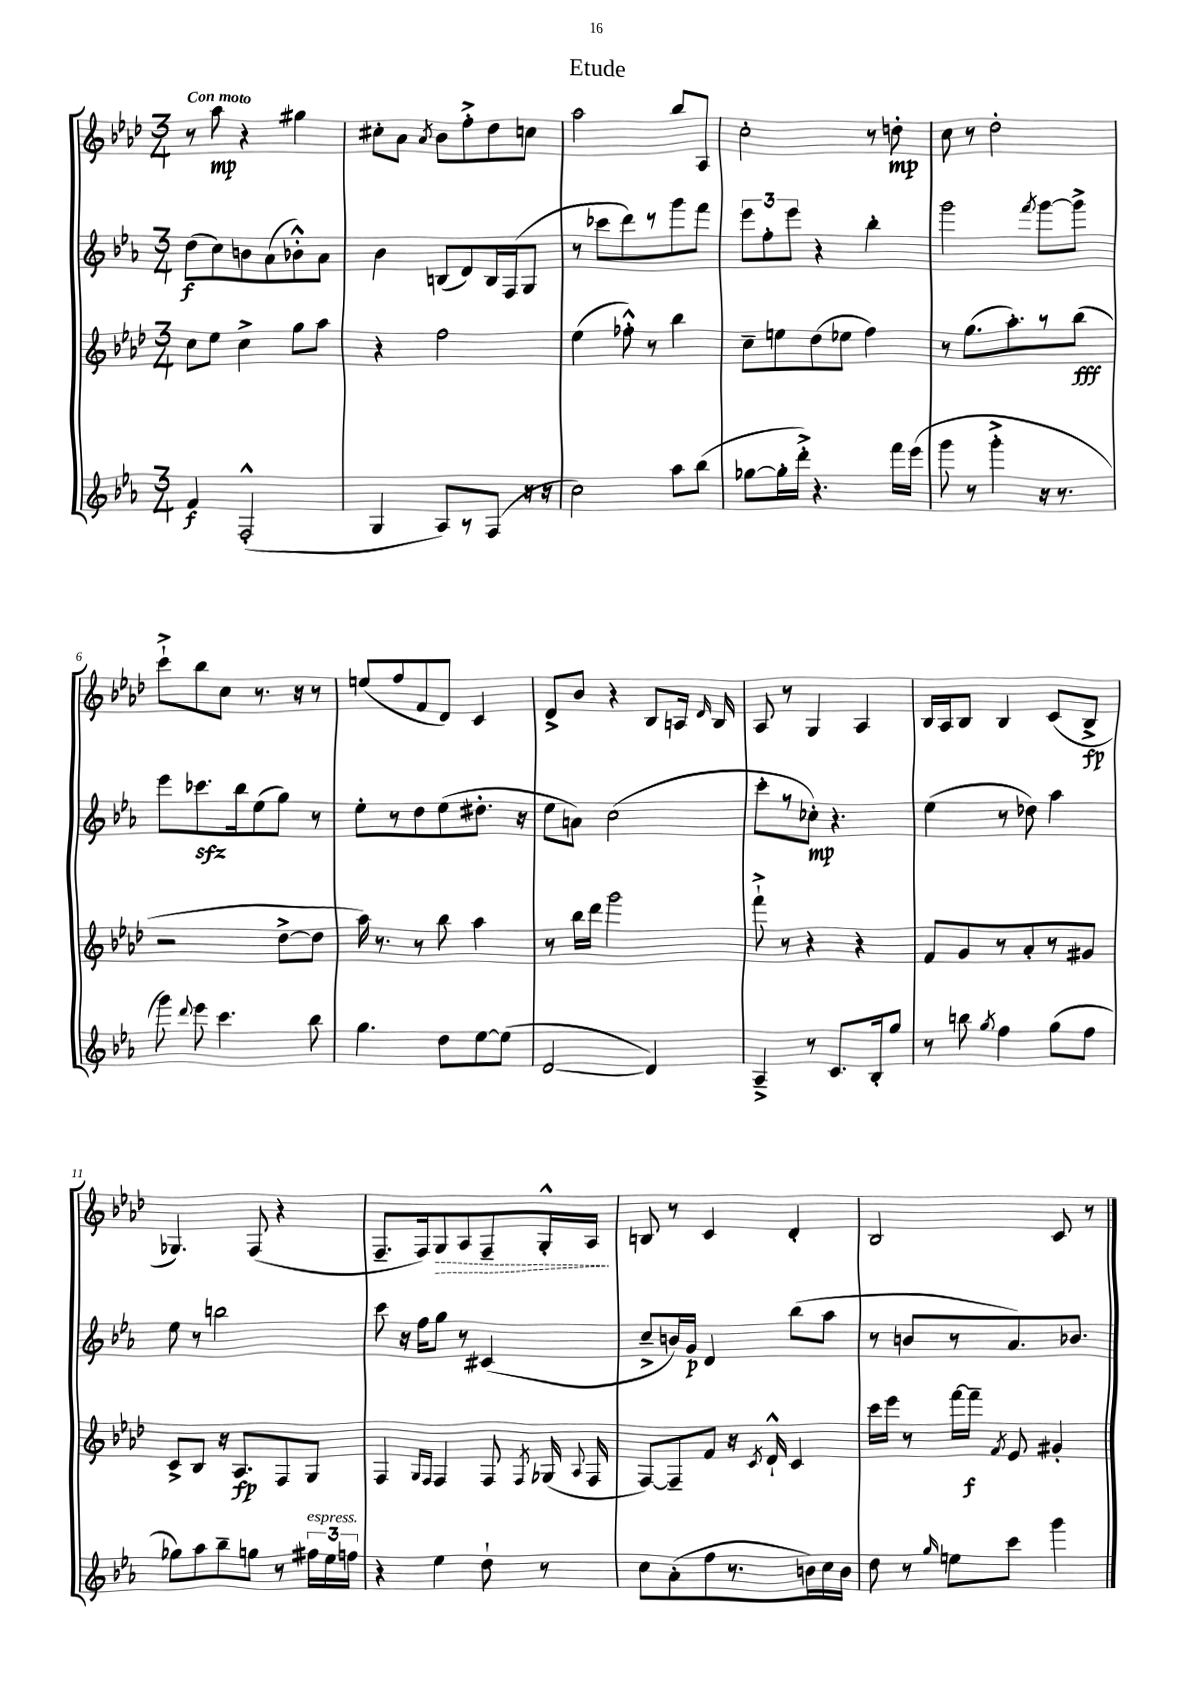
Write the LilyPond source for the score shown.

\header { title = "Etude" }
<<
\new StaffGroup <<
\new Staff = "s0" {
    \clef treble \key aes \major \numericTimeSignature \time 3/4 \tempo "Con moto"
    \autoBeamOff r8 aes''8\mp r4 gis''4 |
    cis''8[-. aes'8] \acciaccatura { aes'8 } bes'8[ f''8-.-> des''8 c''8] |
    aes''2 bes''8[ aes8] |
    c''2-. r8 d''8-.\mp |
    c''8 r8 des''2-. |
    c'''8[-!-> bes''8 c''8] r8. r16 r8 |
    e''8[( f''8 f'8 des'8]) c'4 |
    des'8[-> bes'8] r4 bes8[ a16] \grace { des'16 } bes16 |
    aes8 r8 g4 aes4 |
    bes16[ aes16 bes8] bes4 c'8[( bes8]->\fp |
    ges4.) f8( r4 |
    f8.[-- f16) \once \override Hairpin.style = #'dashed-line g8\> aes8 f8-- g16-.-^ aes16]\! |
    b8 r8 c'4 des'4-. |
    bes2 c'8 r8 \bar "|." |
}
\new Staff = "s1" {
    \clef treble \key ees \major \numericTimeSignature \time 3/4
    \autoBeamOff d''8[\f( c''8) b'8 aes'8( bes'8-.-^) aes'8] |
    bes'4 b8[( d'8) b16 f16( g8] |
    r8 ces'''8[ d'''8) r8 g'''8 f'''8] |
    \tuplet 3/2 { ees'''8[ f''8-. ees'''8] } r4 bes''4-. |
    g'''2 \acciaccatura { f'''8 } g'''8[~ g'''8]-> |
    ees'''8[ ces'''8.\sfz bes''16 ees''8( g''8]) r8 |
    ees''8[-. r8 d''8 ees''8( dis''8.]-. r16 |
    ees''8[ a'8]) c''2( |
    c'''8[-. r8 ces''8]-.\mp) r4. |
    ees''4( r8 des''8) aes''4 |
    ees''8 r8 b''2 |
    c'''8 r16 f''16[ g''8] r8 cis'4( |
    c''8[---> b'16) g'16]\p d'4 bes''8[( aes''8] |
    r8 b'8[ r8 aes'8.) bes'8.] \bar "|." |
}
\new Staff = "s2" {
    \clef treble \key aes \major \numericTimeSignature \time 3/4
    \autoBeamOff c''8[ ees''8] c''4-> g''8[ aes''8] |
    r4 f''2 |
    ees''4( fes''8-.-^) r8 bes''4 |
    c''8[-- e''8 des''8( ees''8] f''4) |
    r8 g''8.[( aes''8.-.) r8 bes''8]\fff( |
    r2 des''8[~-> des''8] |
    aes''16) r8. r8 bes''8 aes''4 |
    r8 bes''16[ des'''16] g'''2 |
    f'''8-!-> r8 r4 r4 |
    f'8[ g'8 r8 aes'8-. r8 gis'8] |
    c'8[-> bes8] r16 aes8.[\fp f8 g8] |
    f4 \grace { g16[ f16] } f4 f8 \acciaccatura { f8 } ges16( \appoggiatura { aes8 } f16 |
    f8[~) f8-- f'8] r16 \acciaccatura { c'8 } des'16-!-^ c'4 |
    c'''16[ ees'''16] r8 f'''16[~ f'''16]--\f \acciaccatura { f'8 } ees'8 gis'4-. \bar "|." |
}
\new Staff = "s3" {
    \clef treble \key ees \major \numericTimeSignature \time 3/4
    \autoBeamOff f'4\f f2-.-^( |
    g4 aes8[) r8 f8]( r16 r16 |
    c''2) aes''8[ bes''8]( |
    ges''8[~ ges''16-. d'''16]-.->) r4. f'''16[ ees'''16]( |
    g'''8 r8 g'''4-.-> r16 r8. |
    g'''8) \appoggiatura { d'''8 } ees'''8 c'''4. bes''8 |
    g''4. d''8[ ees''8~ ees''8]( |
    d'2~ d'4) |
    aes4---> r8 c'8.[ bes16-. g''8] |
    r8 b''8 \acciaccatura { g''8 } f''4 g''8[( f''8] |
    ges''8[) aes''8 bes''8-- g''8] r8 \tuplet 3/2 { fis''16[^\markup { \italic "espress." } ees''16 f''16] } |
    r4 ees''4 d''8-! r8 |
    c''8[ aes'8-.( f''8 r8. b'16) c''16 b'16] |
    d''8 r8 \grace { g''16 } e''8[ c'''8] g'''4 \bar "|." |
}
>>
>>
